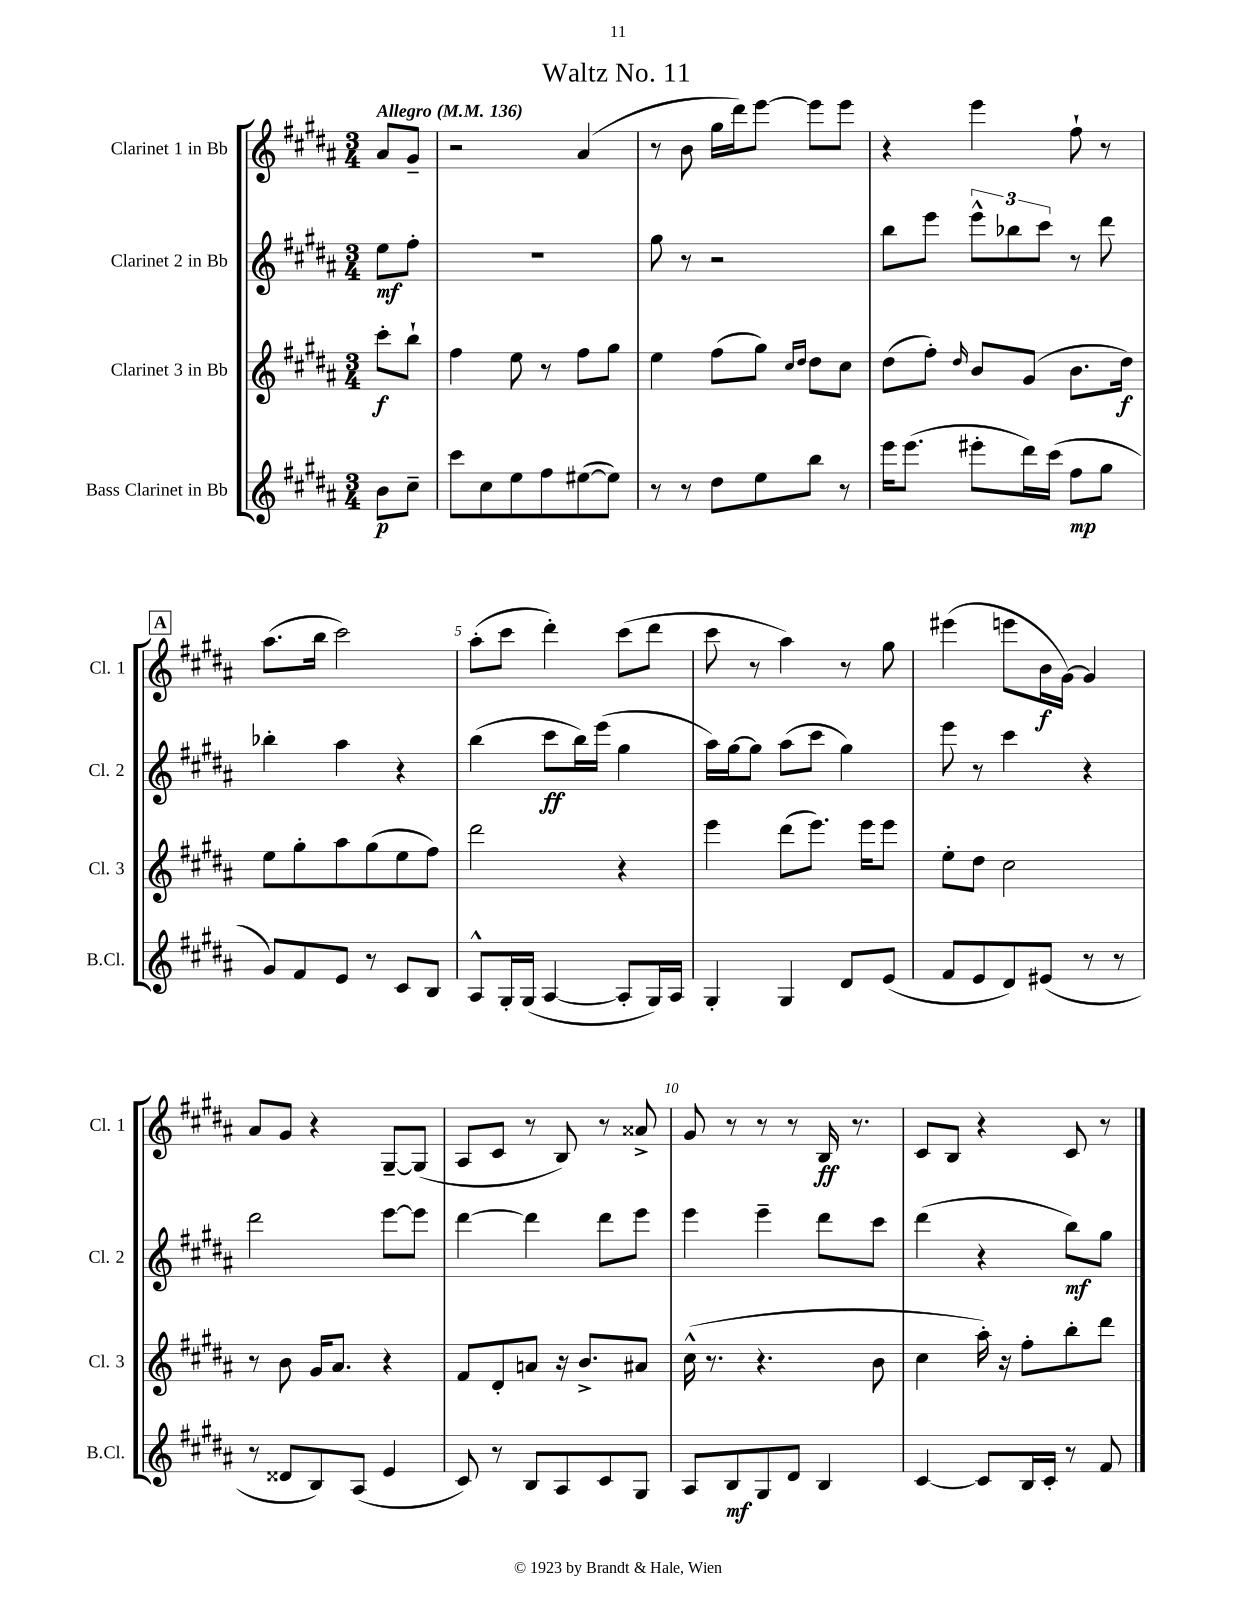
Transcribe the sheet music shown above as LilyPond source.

\header { title = "Waltz No. 11" }
<<
\new StaffGroup <<
\new Staff = "s0" \with { instrumentName = "Clarinet 1 in Bb" shortInstrumentName = "Cl. 1" } {
    \clef treble \key b \major \numericTimeSignature \time 3/4 \partial 4 \tempo "Allegro" 4 = 136
    ais'8 gis'8-- |
    r2 ais'4( |
    r8 b'8 gis''16 dis'''16) e'''8~ e'''8 e'''8 |
    r4 e'''4 fis''8-! r8 |
    \mark \markup { \box "A" } ais''8.( b''16 cis'''2) |
    ais''8-.( cis'''8 dis'''4-.) cis'''8( dis'''8 |
    cis'''8 r8 ais''4) r8 gis''8 |
    eis'''4( e'''8 b'16\f gis'16~) gis'4 |
    ais'8 gis'8 r4 gis8~-- gis8( |
    ais8 cis'8 r8 b8) r8 aisis'8-> |
    gis'8 r8 r8 r8 b16\ff r8. |
    cis'8 b8 r4 cis'8 r8 \bar "|." |
}
\new Staff = "s1" \with { instrumentName = "Clarinet 2 in Bb" shortInstrumentName = "Cl. 2" } {
    \clef treble \key b \major \numericTimeSignature \time 3/4 \partial 4
    e''8\mf fis''8-. |
    R2. |
    gis''8 r8 r2 |
    b''8 e'''8 \tuplet 3/2 { e'''8-^ bes''8 cis'''8 } r8 dis'''8 |
    \mark \markup { \box "A" } bes''4-. ais''4 r4 |
    b''4( cis'''8\ff b''16) e'''16( gis''4 |
    ais''16) gis''16~ gis''8 ais''8( cis'''8 gis''4) |
    e'''8 r8 cis'''4 r4 |
    dis'''2 e'''8~ e'''8 |
    dis'''4~ dis'''4 dis'''8 e'''8 |
    e'''4 e'''4-- dis'''8 cis'''8 |
    dis'''4( r4 b''8\mf) gis''8 \bar "|." |
}
\new Staff = "s2" \with { instrumentName = "Clarinet 3 in Bb" shortInstrumentName = "Cl. 3" } {
    \clef treble \key b \major \numericTimeSignature \time 3/4 \partial 4
    cis'''8-.\f b''8-! |
    fis''4 e''8 r8 fis''8 gis''8 |
    e''4 fis''8( gis''8) \grace { cis''16 dis''16 } dis''8 cis''8 |
    dis''8( fis''8-.) \grace { dis''16 } b'8 gis'8( b'8. dis''16\f) |
    \mark \markup { \box "A" } e''8 gis''8-. ais''8 gis''8( e''8 fis''8) |
    dis'''2 r4 |
    e'''4 dis'''8( e'''8.) e'''16 e'''8 |
    e''8-. dis''8 cis''2 |
    r8 b'8 gis'16 ais'8. r4 |
    fis'8 dis'8-. a'8 r16 b'8.-> ais'8 |
    cis''16-^( r8. r4. b'8 |
    cis''4 ais''16-.) r16 fis''8-. b''8-. dis'''8 \bar "|." |
}
\new Staff = "s3" \with { instrumentName = "Bass Clarinet in Bb" shortInstrumentName = "B.Cl." } {
    \clef treble \key b \major \numericTimeSignature \time 3/4 \partial 4
    b'8\p cis''8-- |
    cis'''8 cis''8 e''8 fis''8 eis''8~( eis''8) |
    r8 r8 dis''8 e''8 b''8 r8 |
    e'''16 e'''8.( eis'''8-. dis'''16) cis'''16( fis''8\mp gis''8 |
    \mark \markup { \box "A" } gis'8) fis'8 e'8 r8 cis'8 b8 |
    ais8-^ gis16-. gis16( ais4~ ais8-. gis16) ais16 |
    gis4-. gis4 dis'8 e'8( |
    fis'8 e'8 dis'8) eis'8( r8 r8 |
    r8 disis'8 b8) ais8( e'4 |
    cis'8) r8 b8 ais8 cis'8 gis8 |
    ais8 b8\mf gis8 dis'8 b4 |
    cis'4~ cis'8 b16 cis'16-. r8 fis'8 \bar "|." |
}
>>
>>
\layout { \context { \Score \override BarNumber.break-visibility = ##(#f #t #t) barNumberVisibility = #(every-nth-bar-number-visible 5) } }
